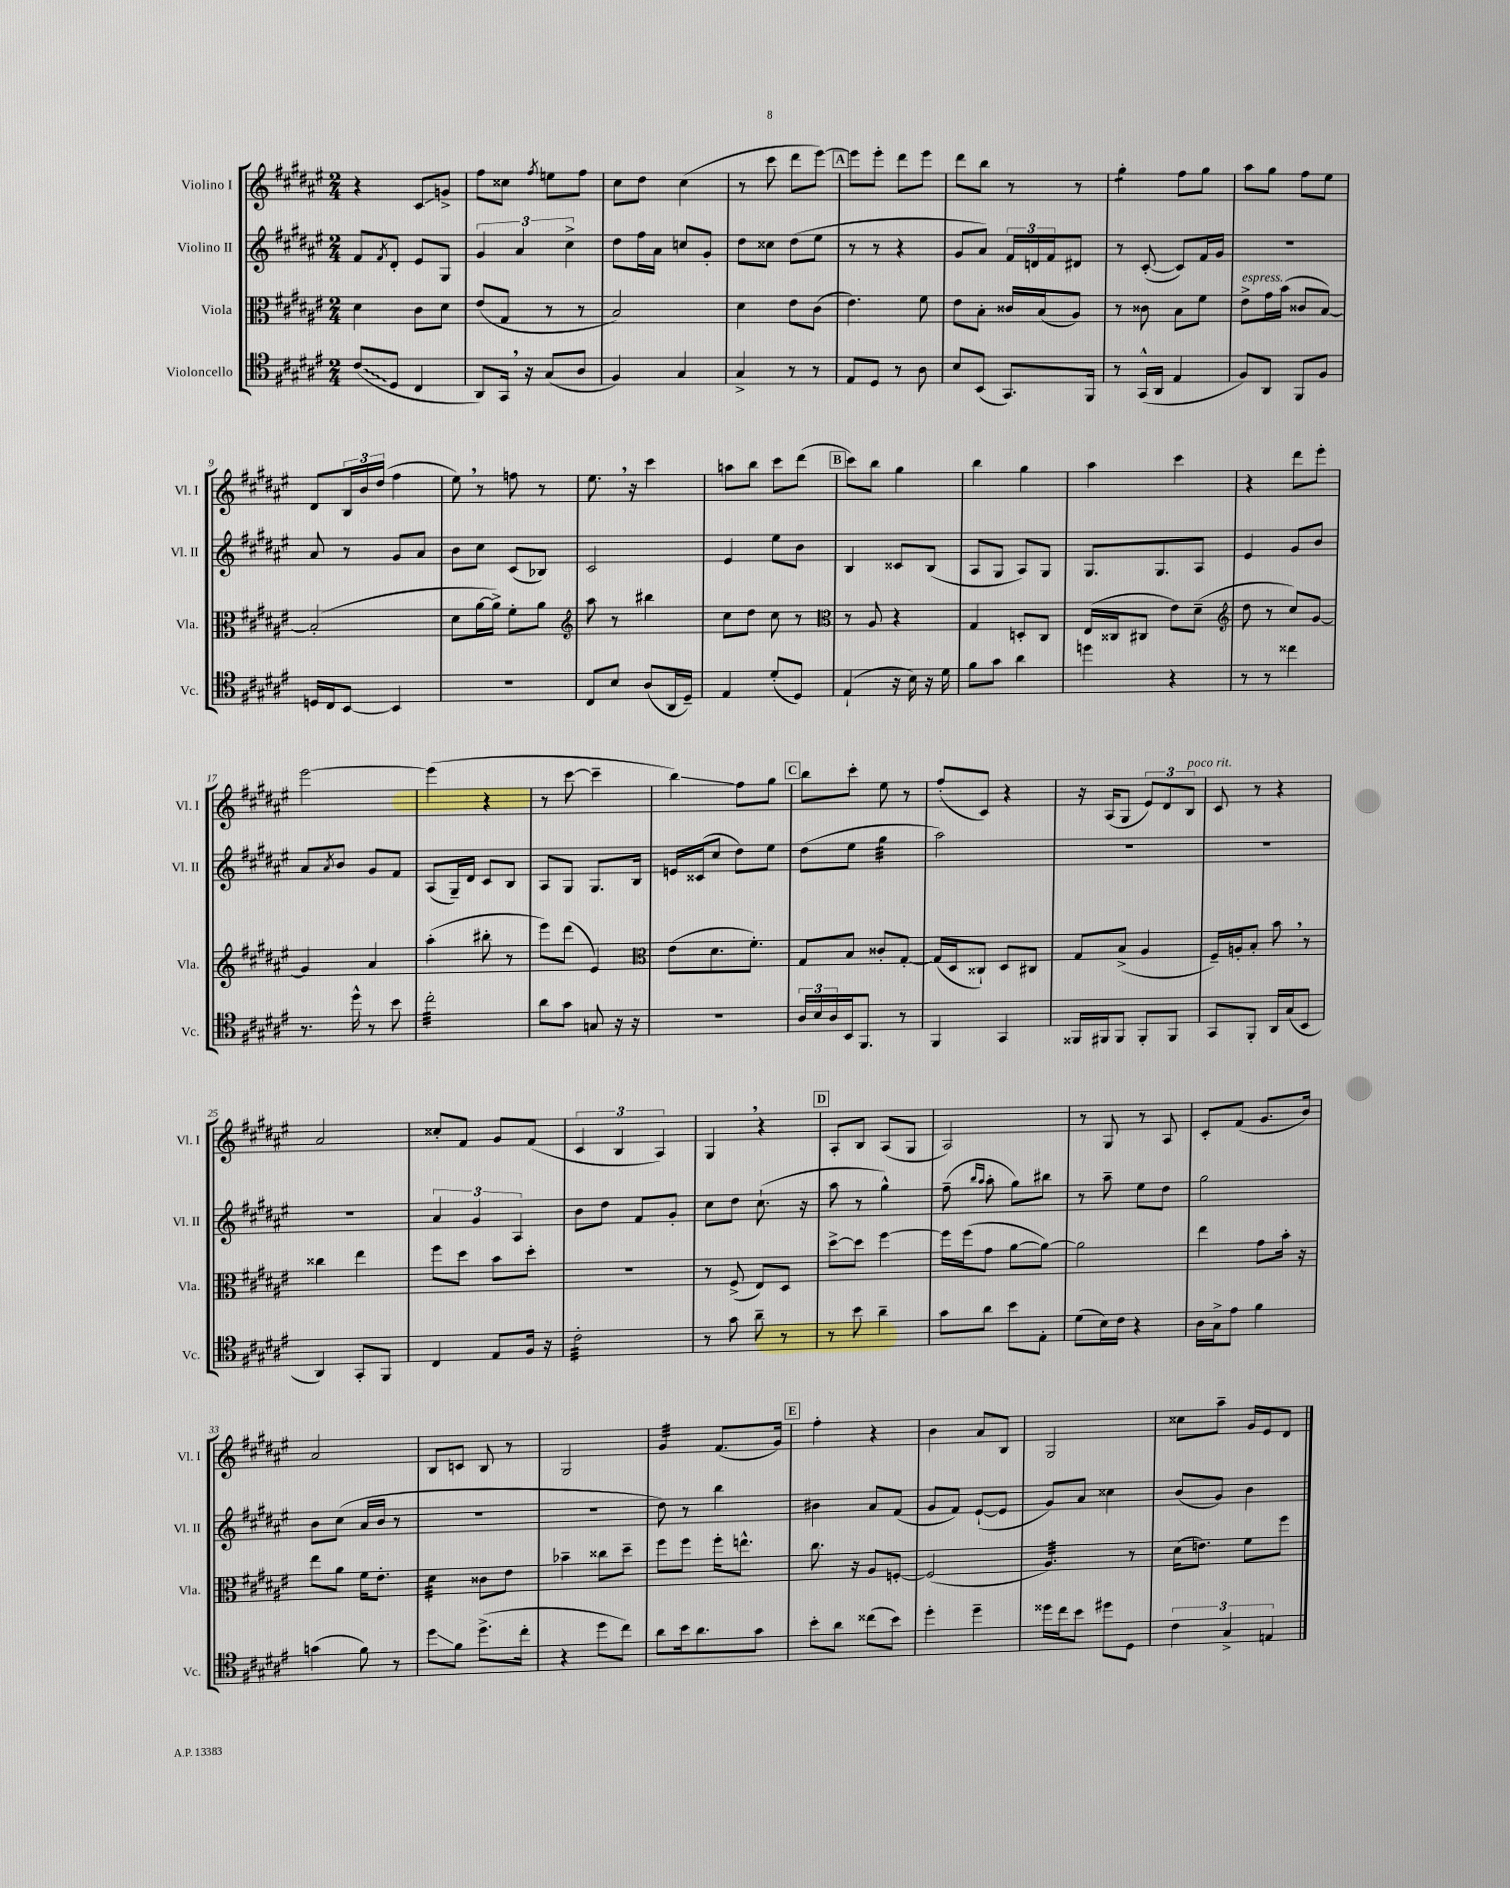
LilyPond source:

<<
\new StaffGroup <<
\new Staff = "s0" \with { instrumentName = "Violino I" shortInstrumentName = "Vl. I" } {
    \clef treble \key fis \major \numericTimeSignature \time 2/4
    r4 cis'8\glissando g'8-> |
    fis''8 cisis''8 \acciaccatura { fis''8 } e''8 fis''8 |
    cis''8 dis''8 cis''4( |
    r8 cis'''8 dis'''8 eis'''8~) |
    \mark \markup { \box "A" } eis'''8 eis'''8-. dis'''8 eis'''8 |
    dis'''8 b''8 r8 r8 |
    gis''4:8-. fis''8 gis''8 |
    ais''8 gis''8 fis''8 eis''8 |
    dis'8 \tuplet 3/2 { b16 b'16 dis''16( } fis''4 |
    eis''8) \breathe r8 f''8 r8 |
    eis''8. \breathe r16 cis'''4 |
    a''8 b''8 cis'''8 dis'''8( |
    \mark \markup { \box "B" } cis'''8) b''8 gis''4 |
    b''4 gis''4 |
    ais''4 cis'''4 |
    r4 dis'''8 eis'''8-. |
    eis'''2~ |
    eis'''4( r4 |
    r8 cis'''8~ cis'''4-- |
    b''4\glissando) fis''8 gis''8 |
    \mark \markup { \box "C" } b''8 cis'''8-. eis''8 r8 |
    fis''8-.( cis'8) r4 |
    r16 ais16( gis8 \tuplet 3/2 { eis'8) dis'8 b8^\markup { \italic "poco rit." } } |
    cis'8 r8 r4 |
    ais'2 |
    cisis''8-. fis'8 gis'8 fis'8( |
    \tuplet 3/2 { cis'4 b4 ais4) } |
    gis4 \breathe r4 |
    \mark \markup { \box "D" } ais8-. b8 ais8( gis8 |
    ais2) |
    r8 gis8 r8 ais8 |
    cis'8-. fis'8( gis'8. b'16) |
    ais'2 |
    b8 c'8 b8 r8 |
    gis2 |
    gis'4:32 fis'8.( gis'16) |
    \mark \markup { \box "E" } fis''4-. r4 |
    b'4 ais'8 b8 |
    gis2 |
    cisis''8 ais''8-- gis'16 eis'16 dis'8 \bar "|." |
}
\new Staff = "s1" \with { instrumentName = "Violino II" shortInstrumentName = "Vl. II" } {
    \clef treble \key fis \major \numericTimeSignature \time 2/4
    fis'8 \acciaccatura { fis'8 } dis'8-. eis'8 gis8 |
    \tuplet 3/2 { gis'4 ais'4 cis''4-> } |
    dis''8 fis''16 ais'16 c''8 gis'8-. |
    dis''8 cisis''8 dis''8( eis''8 |
    \mark \markup { \box "A" } r8 r8 r4 |
    gis'8 ais'8) \tuplet 3/2 { fis'16 d'16 fis'16 } dis'8 |
    r8 cis'8~-.( cis'8) fis'16 gis'16 |
    R2 |
    ais'8 r8 gis'8 ais'8 |
    b'8 cis''8 cis'8( bes8) |
    cis'2 |
    eis'4 eis''8 b'8 |
    \mark \markup { \box "B" } b4 cisis'8 b8( |
    ais8 gis8 ais8) gis8 |
    gis8. gis8. ais8 |
    eis'4 gis'8 b'8 |
    ais'8 \acciaccatura { ais'8 } b'8 gis'8 fis'8 |
    ais8( gis16--) dis'16 cis'8 b8 |
    ais8 gis8 gis8. b16 |
    e'16 cisis'16( cis''8 dis''8) eis''8 |
    \mark \markup { \box "C" } dis''8( eis''8 gis''4:32 |
    ais''2) |
    R2 |
    R2 |
    R2 |
    \tuplet 3/2 { ais'4 gis'4 ais4 } |
    b'8 dis''8 fis'8 gis'8-. |
    cis''8 dis''8 cis''8.-!( r16 |
    \mark \markup { \box "D" } ais''8 r8 gis''4-^) |
    fis''8--( \grace { b''16 ais''16 } ais''8-. gis''8) bis''8 |
    r8 ais''8-- eis''8 dis''8 |
    gis''2 |
    b'8 cis''8( ais'16 b'16 r8 |
    R2 |
    r2 |
    dis''8) r8 b''4 |
    \mark \markup { \box "E" } bis'4 ais'8 fis'8( |
    gis'8 fis'8) eis'8~-!( eis'8 |
    gis'8) ais'8 cisis''4 |
    b'8( gis'8) b'4 \bar "|." |
}
\new Staff = "s2" \with { instrumentName = "Viola" shortInstrumentName = "Vla." } {
    \clef alto \key fis \major \numericTimeSignature \time 2/4
    dis'4 cis'8 dis'8 |
    eis'8( gis8 r8 r8 |
    b2) |
    dis'4 eis'8 cis'8( |
    \mark \markup { \box "A" } eis'4.) fis'8 |
    eis'8 b8-. cisis'16 b16( ais8) |
    r8 cisis'8 b8 fis'8 |
    eis'8->^\markup { \italic "espress." } gis'16 b'16( cisis'8 b8~) |
    b2-.( |
    dis'8 ais'16~ ais'16->) fis'8-. ais'8 |
    \clef treble ais''8 r8 bis''4 |
    cis''8 dis''8 cis''8 r8 |
    \mark \markup { \box "B" } \clef alto r8 ais8 r4 |
    gis4 d8-. cis8 |
    eis16( cisis16 cis8 eis'8) dis'8--( |
    \clef treble dis''8 r8 cis''8) gis'8~ |
    gis'4 ais'4 |
    ais''4-.( bis''8-. r8 |
    eis'''8) dis'''8( eis'4) |
    \clef alto eis'8( dis'8. fis'8.-.) |
    \mark \markup { \box "C" } gis8 b8 cisis'8-. gis8~-. |
    gis16( dis16 cisis8-!) dis8 cis8 |
    gis8 b8->( ais4 |
    fis16--) a16-. b8-. b'8 \breathe r8 |
    cisis''4 eis''4 |
    fis''8 dis''8 b'8 dis''8-. |
    r2 |
    r8 fis8->( eis8) dis8 |
    \mark \markup { \box "D" } dis''8~-> dis''8 fis''4~ |
    fis''16 fis''16( gis'8 ais'8~ ais'8~) |
    ais'2 |
    eis''4 gis'8 b'16-. r16 |
    eis''8 ais'8 fis'16 eis'8.-. |
    dis'4:32 cisis'8 eis'8 |
    bes'4-- cisis''8 dis''8-- |
    fis''8 fis''8 fis''16-. e''8.-^ |
    \mark \markup { \box "E" } cis''8. r16 ais8 f8~-. |
    f2( |
    ais4.:32) r8 |
    dis'16( e'8.) fis'8 fis''8 \bar "|." |
}
\new Staff = "s3" \with { instrumentName = "Violoncello" shortInstrumentName = "Vc." } {
    \clef tenor \key fis \major \numericTimeSignature \time 2/4
    \once \override Glissando.style = #'zigzag cis'8\glissando( dis8 cis4 |
    ais,8) gis,16 \breathe r16 gis8( ais8 |
    fis4) gis4 |
    gis4-> r8 r8 |
    \mark \markup { \box "A" } eis8 dis8 r8 ais8 |
    b8 b,8( gis,8.) fis,16 |
    r8 gis,16-^( ais,16 eis4 |
    fis8) ais,8 fis,8 fis8 |
    d16 cis16 b,8~ b,4 |
    R2 |
    cis8 b8 ais8( ais,16 dis16--) |
    eis4 dis'8-.( dis8) |
    \mark \markup { \box "B" } eis4-!( r16 b16) r16 dis'16 |
    fis'8 gis'8 ais'4 |
    d''4 r4 |
    r8 r8 cisis''4 |
    r8. dis''16-^ r8 b'8 |
    cis''2:32-. |
    ais'8 gis'8 g8 r16 r16 |
    r2 |
    \mark \markup { \box "C" } \tuplet 3/2 { ais16 b16 ais16 } b,16 fis,8. r8 |
    fis,4 gis,4 |
    fisis,16 fis,16 fis,8 fis,8-. fis,8 |
    gis,8 fis,8-. ais,16 gis16( b,8 |
    ais,4) gis,8-. fis,8 |
    cis4 eis8 fis16 r16 |
    cis'2:32-. |
    r8 gis'8 ais'8-- r8 |
    \mark \markup { \box "D" } r8 b'8 ais'4-- |
    gis'8 ais'8 b'8 eis8-. |
    dis'8( b16) cis'16 r4 |
    ais16 gis16-> eis'8 fis'4 |
    g'4( fis'8) r8 |
    dis''8\glissando fis'8 dis''8.->( cis''16-. |
    r4 dis''8 cis''8) |
    ais'8 b'16 ais'8. gis'8 |
    \mark \markup { \box "E" } b'8-. ais'8 cisis''8( b'8) |
    dis''4-. dis''4-- |
    disis''16 cis''16 b'8 dis''8 dis8 |
    \tuplet 3/2 { cis'4 gis4-> e4 } \bar "|." |
}
>>
>>
